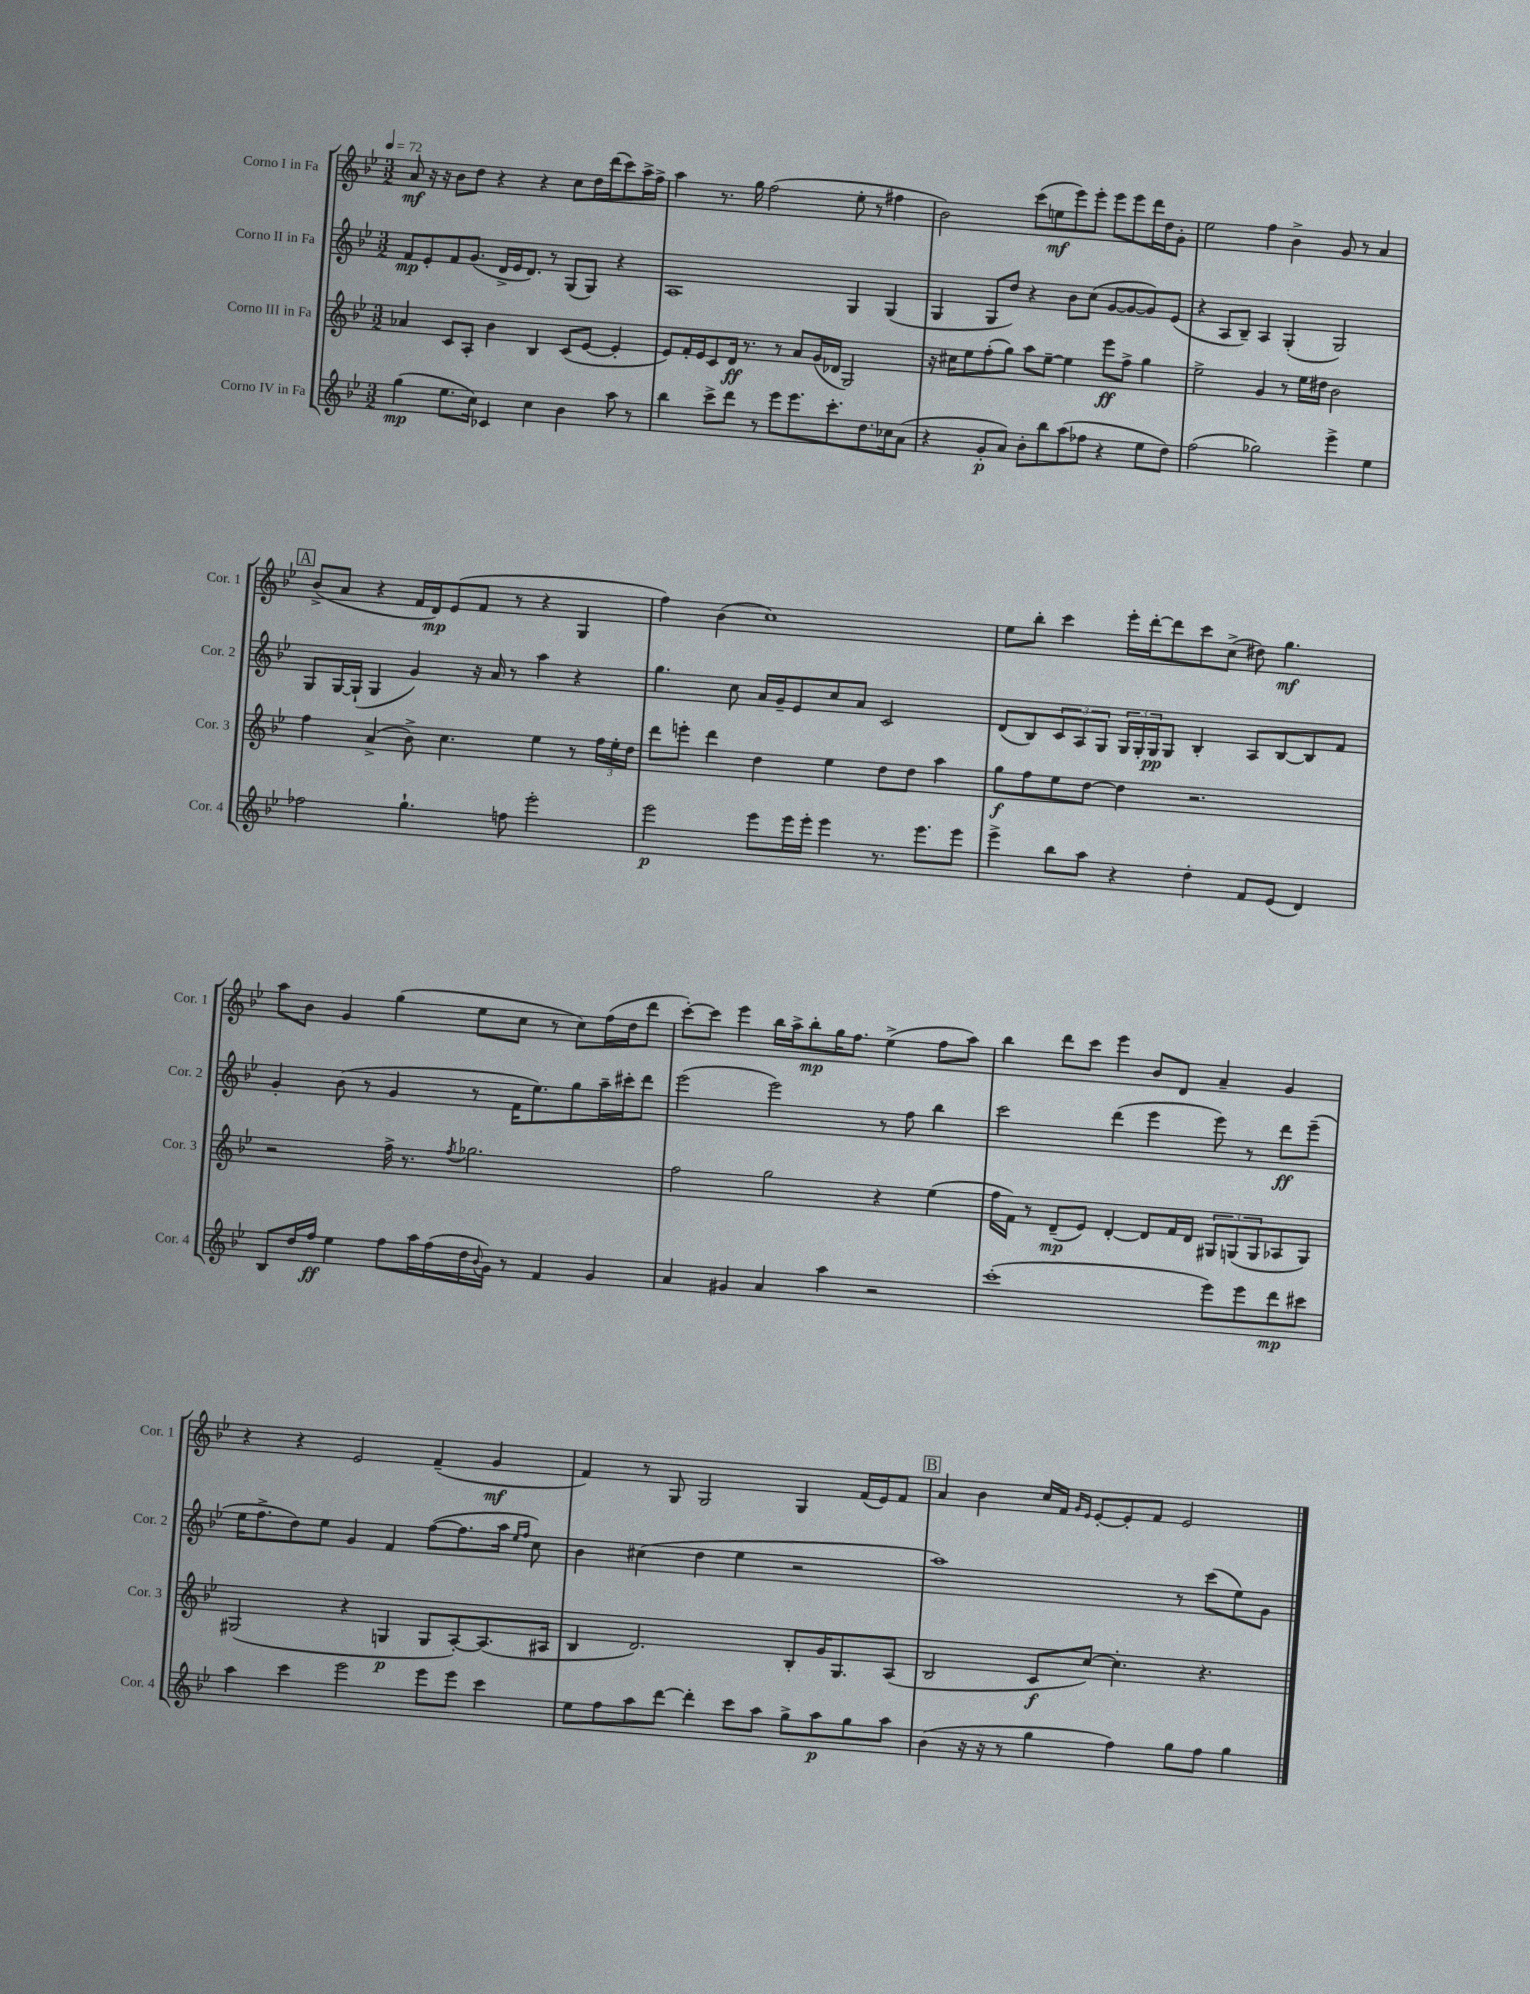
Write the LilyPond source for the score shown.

<<
\new StaffGroup <<
\new Staff = "s0" \with { instrumentName = "Corno I in Fa" shortInstrumentName = "Cor. 1" } {
    \clef treble \key bes \major \numericTimeSignature \time 3/2 \tempo 4 = 72
    a'8\mf r16 r16 bes'8 d''8 r4 r4 c''8 d''16 d'''16( c'''8) a''16-> f''16-> |
    a''4 r8. g''16 f''2( ees''8-. r8 fis''4 |
    bes'2) c'''8( e''8\mf ees'''8) ees'''8-. ees'''8 ees'''8 d'''16 d''16 g'8-. |
    ees''2 f''4 bes'4-> g'8 r8 a'4 |
    \mark \markup { \box "A" } bes'8->( a'8 r4 f'16 d'16\mp) ees'8( f'8 r8 r4 g4 |
    f''4) bes'4( c''1) |
    ees''8 bes''8-. c'''4 ees'''16-. d'''16~-. d'''8 c'''8 c''8->( dis''8) g''4.\mf |
    a''8 bes'8 g'4 g''4( ees''8 c''8 r8 c''8) f''16( d''16 d'''8 |
    c'''8~-.) c'''8 ees'''4 bes''16 a''16-> bes''8-.\mp g''16 f''8. ees''4->( f''8 a''8) |
    bes''4 d'''8 c'''8 ees'''4 bes'8 d'8 a'4-- g'4 |
    r4 r4 ees'2 f'4--( g'4\mf |
    f'4) r8 g8 g2 g4 f'16( ees'16) f'8 |
    \mark \markup { \box "B" } a'4 bes'4 c''16 f'16 \grace { g'16 ees'16 } ees'8~-. ees'8-. f'8 ees'2 \bar "|." |
}
\new Staff = "s1" \with { instrumentName = "Corno II in Fa" shortInstrumentName = "Cor. 2" } {
    \clef treble \key bes \major \numericTimeSignature \time 3/2
    f'8\mp ees'8-. f'8 g'8.( d'16-> ees'16 d'8.) r8 g8( g8) r4 |
    a1 g4 g4( |
    g4 g8 d''8) r4 bes'8 c''8( g'8~ g'8~ g'8) ees'8( |
    r4 a8 bes8--) a4 g4-.( g2) |
    \mark \markup { \box "A" } g8 g16~ g16-!( g4 g'4) r16 a'16 r8 a''4 r4 |
    g''4. c''8 a'16 g'16-- ees'8 c''8 a'8 c'2 |
    d'8( bes8) \tuplet 3/2 { c'8 a8 g8 } \tuplet 3/2 { g16 g16-. g16\pp } g8 bes4-. a8 bes8~ bes8 f'8 |
    g'4-. bes'8( r8 g'4 r8 f'16 ees''8.) g''8 a''16-- cis'''16-. d'''8 |
    ees'''2( ees'''2) r8 f''8 bes''4 |
    c'''2 d'''4( ees'''4 ees'''8) r8 d'''8\ff ees'''8--( |
    ees''16 f''8.-> d''8) ees''8 g'4 f'4 f''8~( f''8. a''16 \grace { ees''16 f''16 } c''8) |
    bes'4 cis''4( d''4 ees''4 r2 |
    \mark \markup { \box "B" } a''1) r8 c'''8( ees''8) g'8 \bar "|." |
}
\new Staff = "s2" \with { instrumentName = "Corno III in Fa" shortInstrumentName = "Cor. 3" } {
    \clef treble \key bes \major \numericTimeSignature \time 3/2
    aes'4 c'8 a8-. bes'4 bes4 c'8( ees'8~ ees'4-. |
    ees'8) f'16-. ees'16 c'8 d'16\ff r8. r8 a'8 g'16( des'16 g2) |
    r16 cis''16 ees''8 f''8-.( g''8) a''8 ees''8~-- ees''4 ees'''8\ff f''8-> g''4 |
    ees''2-> g'4 r8 ees''16 dis''16 bes'2 |
    \mark \markup { \box "A" } f''4 a'4->( bes'8->) c''4. ees''4 r8 \tuplet 3/2 { f''16 ees''16-. d''16 } |
    d'''8 e'''8-. d'''4 d''4 ees''4 d''8 d''8 a''4 |
    g''8\f f''8 ees''8 d''8~ d''4 r2. |
    r2 f''16-> r8. \acciaccatura { f''8 } ges''2. |
    f''2 g''2 r4 ees''4( |
    f''16 f'16) r8 d'8--\mp( ees'8) d'4~-. d'8 f'16 d'16 \tuplet 3/2 { gis8 g8( g8 } aes8 g8) |
    gis2( r4 g4\p g8 a8~-.) a8.( ais16 |
    bes4 d'2.) bes8-. g'16 g8. a8( |
    \mark \markup { \box "B" } bes2 c'8\f c''8~) c''4.-. r4. \bar "|." |
}
\new Staff = "s3" \with { instrumentName = "Corno IV in Fa" shortInstrumentName = "Cor. 4" } {
    \clef treble \key bes \major \numericTimeSignature \time 3/2
    g''4\mp( ees''8. c''16) ces'4 c''4 bes'4 a''8 r8 |
    bes''4 c'''8-> d'''8 r8 ees'''8 ees'''8. c'''8.-. d''8. ces''16 a'8( |
    r4 g'8-.\p a'8) bes'8-. bes''8 a''8( fes''8 r4 ees''8 d''8) |
    f''2( ges''2) ees'''4-> ees''4 |
    \mark \markup { \box "A" } fes''2 g''4.-! f''8 ees'''2-. |
    ees'''2\p ees'''8 ees'''16 ees'''16-. ees'''4 r8. ees'''8. ees'''8 |
    ees'''4-> bes''8 a''8 r4 d''4-. f'8 ees'8( d'4) |
    bes8 d''16 f''16\ff ees''4 f''8 a''16 f''16( d''16 \appoggiatura { bes'8 } g'16) r8 f'4 g'4 |
    a'4 gis'4 a'4 a''4 r2 |
    c'''1-.( ees'''8) ees'''8 d'''8\mp cis'''8 |
    a''4 c'''4 ees'''2 ees'''8 ees'''8 c'''4 |
    ees''8 f''8 a''8 d'''8~ d'''4-. c'''8 a''8 g''8-> a''8\p g''8 a''8 |
    \mark \markup { \box "B" } bes'4( r16 r16 r8 g''4 f''4) g''8 f''8 g''4 \bar "|." |
}
>>
>>
\layout { \context { \Score \remove "Bar_number_engraver" } }
